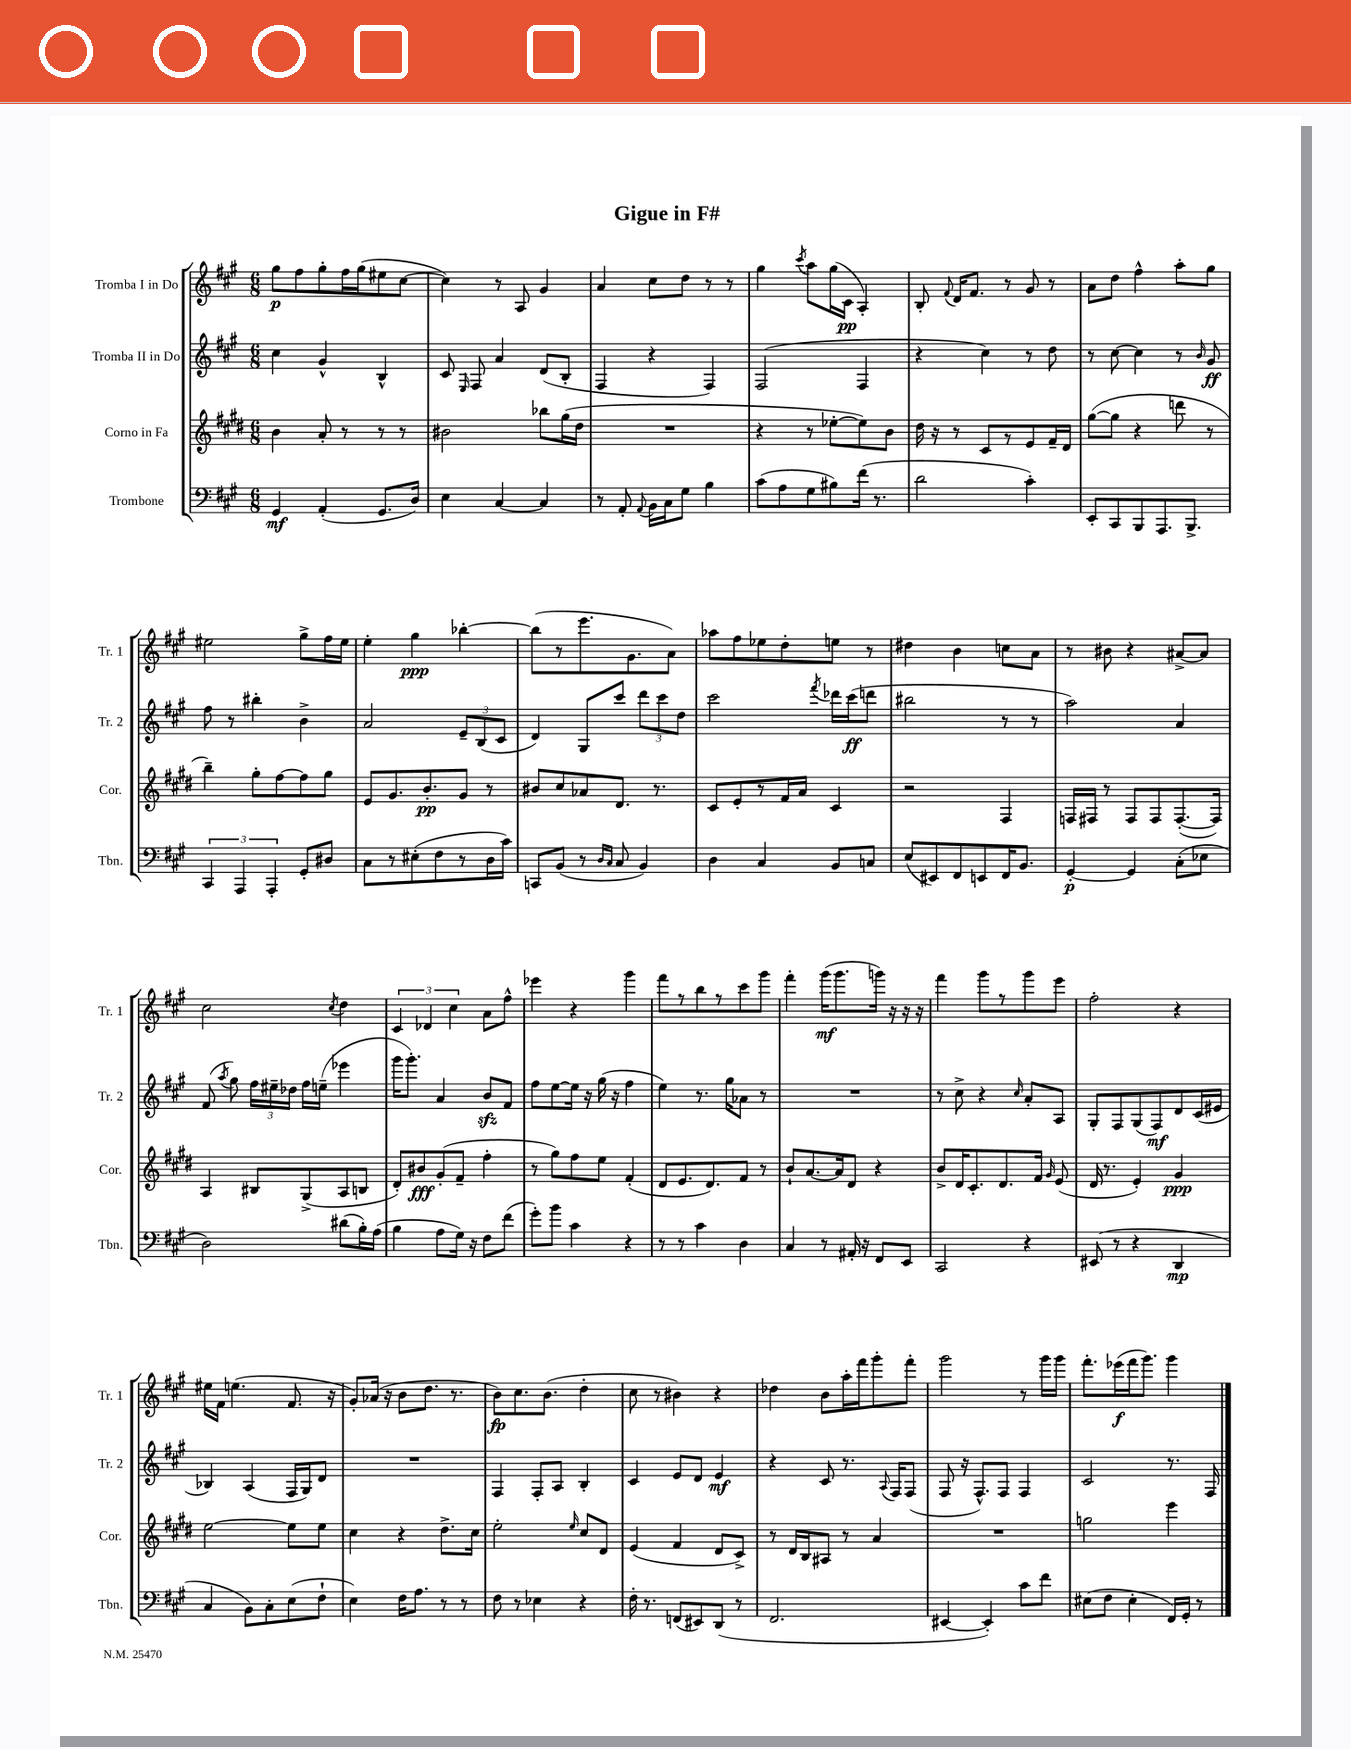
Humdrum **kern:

**kern	**dynam	**kern	**dynam	**kern	**dynam	**kern	**dynam
*part4	*part4	*part3	*part3	*part2	*part2	*part1	*part1
*staff4	*staff4	*staff3	*staff3	*staff2	*staff2	*staff1	*staff1
*I"Trombone	*	*I"Corno in Fa	*	*I"Tromba II in Do	*	*I"Tromba I in Do	*
*I'Tbn.	*	*I'Cor.	*	*I'Tr. 2	*	*I'Tr. 1	*
*clefF4	*	*clefG2	*	*clefG2	*	*clefG2	*
*k[f#c#g#]	*	*k[f#c#g#d#]	*	*k[f#c#g#]	*	*k[f#c#g#]	*
*M6/8	*	*M6/8	*	*M6/8	*	*M6/8	*
=1	=1	=1	=1	=1	=1	=1	=1
4GG#/	mf	4b\	.	4cc#\	.	8gg#\L	p
.	.	.	.	.	.	8ff#\	.
(4AA'/	.	8a'/	.	4g#^^/	.	8gg#'\	.
.	.	8r	.	.	.	16ff#\L	.
.	.	.	.	.	.	(16gg#\J	.
8.GG#/L	.	8r	.	4B^^/	.	8ee#X\	.
.	.	8r	.	.	.	[8cc#\J	.
16D/Jk)	.	.	.	.	.	.	.
=2	=2	=2	=2	=2	=2	=2	=2
4E\	.	2b#X\	.	8c#/	.	4cc#\])	.
.	.	.	.	16qqE/	.	.	.
.	.	.	.	8F#/	.	.	.
[4C#/	.	.	.	4a/	.	8r	.
.	.	.	.	.	.	8A/	.
4C#/]	.	8bb-X\L	.	(8d/L	.	4g#/	.
.	.	(16gg#\L	.	8B'/J	.	.	.
.	.	16dd#\JJ	.	.	.	.	.
=3	=3	=3	=3	=3	=3	=3	=3
8r	.	2.r	.	4F#/	.	4a/	.
8AA'/	.	.	.	.	.	.	.
8qqAA/	.	.	.	.	.	.	.
16BB\LL	.	.	.	4r	.	8cc#\L	.
16C#\J	.	.	.	.	.	.	.
8G#\J	.	.	.	.	.	8dd\J	.
4B\	.	.	.	4F#/)	.	8r	.
.	.	.	.	.	.	8r	.
=4	=4	=4	=4	=4	=4	=4	=4
(8c#\L	.	4r	.	(2F#/	.	4gg#\	.
8A\	.	.	.	.	.	.	.
.	.	.	.	.	.	8qccc#/	.
8G#\	.	8r	.	.	.	8aa\L	.
8B#X\)	.	[8ee-X'\L	.	.	.	(16gg#\L	.
.	.	.	.	.	.	16c#\JJ	pp
(16f#\Jk	.	8ee-\])	.	4F#/	.	4A'/)	.
8.r	.	.	.	.	.	.	.
.	.	8b\J	.	.	.	.	.
=5	=5	=5	=5	=5	=5	=5	=5
2d\	.	16dd#\	.	4r	.	8B'/	.
.	.	16r	.	.	.	.	.
.	.	.	.	.	.	8qqf#/	.
.	.	8r	.	.	.	16d/KL	.
.	.	.	.	.	.	8.f#/J	.
.	.	8c#/L	.	4cc#\)	.	.	.
.	.	8r	.	.	.	8r	.
4c#'\)	.	8e/	.	8r	.	8g#/	.
.	.	16f#~/L	.	8dd\	.	8r	.
.	.	16d#/JJ	.	.	.	.	.
=6	=6	=6	=6	=6	=6	=6	=6
8EE'/L	.	([8gg#\L	.	8r	.	8a\L	.
8CC#/	.	8gg#\J]	.	[8cc#\	.	8dd\J	.
8BBB/	.	4r	.	4cc#\]	.	4ff#^^\	.
8.AAA/	.	.	.	.	.	.	.
.	.	8dddn\	.	8r	.	8aa'\L	.
8.BBB^/J	.	.	.	.	.	.	.
.	.	.	.	16qqb/	.	.	.
.	.	8r	.	8g#/	ff	8gg#\J	.
!!LO:LB:g=z
=7	=7	=7	=7	=7	=7	=7	=7
6CC#/	.	4bb~\)	.	8ff#\	.	2ee#X\	.
.	.	.	.	8r	.	.	.
6AAA/	.	.	.	.	.	.	.
.	.	8gg#'\L	.	4bb#X'\	.	.	.
6AAA'/	.	.	.	.	.	.	.
.	.	[8ff#\	.	.	.	.	.
8GG#'/L	.	8ff#\]	.	4b^\	.	8gg#^\L	.
8D#X/J	.	8gg#\J	.	.	.	16ff#\L	.
.	.	.	.	.	.	16ee#\JJ	.
=8	=8	=8	=8	=8	=8	=8	=8
8C#\L	.	8e/L	.	2a/	.	4ee'\	.
8r	.	8.g#/	.	.	.	.	.
(8E#X'\	.	.	.	.	.	4gg#\	ppp
.	.	8.b'/	pp	.	.	.	.
8F#\	.	.	.	.	.	.	.
8r	.	8g#/J	.	12e~/L	.	[4bb-X'\	.
.	.	.	.	(12B/	.	.	.
16D\L	.	8r	.	.	.	.	.
.	.	.	.	12c#/J	.	.	.
16c#\JJ)	.	.	.	.	.	.	.
=9	=9	=9	=9	=9	=9	=9	=9
8CCn/L	.	8b#X/L	.	4d/)	.	(8bb-\L]	.
(8BB/J	.	8cc#/	.	.	.	8r	.
8r	.	8a-X/	.	8G#/L	.	8.eee\	.
16qqD/LL	.	.	.	.	.	.	.
16qqC#/JJ	.	.	.	.	.	.	.
8C#/	.	8.d#/J	.	8ccc#/J	.	.	.
.	.	.	.	.	.	8.g#\	.
4BB/)	.	.	.	12ddd\L	.	.	.
.	.	8.r	.	.	.	.	.
.	.	.	.	12ccc#\	.	.	.
.	.	.	.	.	.	8a\J)	.
.	.	.	.	12dd\J	.	.	.
=10	=10	=10	=10	=10	=10	=10	=10
4D\	.	8c#/L	.	2ccc#\	.	8aa-X\L	.
.	.	8e'/	.	.	.	8ff#\	.
4C#/	.	8r	.	.	.	8ee-X\	.
.	.	16f#/L	.	.	.	8dd'\	.
.	.	16a/JJ	.	.	.	.	.
.	.	.	.	8qfff#/	.	.	.
8BB/L	.	4c#/	.	16ddd-X\LL	.	8een\J	.
.	.	.	.	(16ccc#\J	ff	.	.
8Cn/J	.	.	.	8dddn\J	.	8r	.
=11	=11	=11	=11	=11	=11	=11	=11
(8E/L	.	2r	.	2bb#X\	.	4dd#X\	.
8EE#X/)	.	.	.	.	.	.	.
8FF#/	.	.	.	.	.	4b\	.
8EEn/	.	.	.	.	.	.	.
16FF#/K	.	4F#/	.	8r	.	8ccn\L	.
8.BB/J	.	.	.	.	.	.	.
.	.	.	.	8r	.	8a\J	.
=12	=12	=12	=12	=12	=12	=12	=12
[4GG#'/	p	16Fn/LL	.	2aa\)	.	8r	.
.	.	16F#X/JJ	.	.	.	.	.
.	.	8r	.	.	.	8b#X\	.
4GG#/]	.	8F#/L	.	.	.	4r	.
.	.	8F#/	.	.	.	.	.
(8C#'\L	.	([8.F#'/	.	4a/	.	[8a#X^/L	.
8E-X\J	.	.	.	.	.	8a#/J]	.
.	.	16F#/Jk])	.	.	.	.	.
!!LO:LB:g=z
=13	=13	=13	=13	=13	=13	=13	=13
2D\)	.	4A/	.	(8f#/	.	2cc#\	.
.	.	.	.	8qaa/	.	.	.
.	.	.	.	8gg#\)	.	.	.
.	.	8B#X/L	.	24ff#\LL	.	.	.
.	.	.	.	24ee#X~\	.	.	.
.	.	.	.	24dd-X\JJ	.	.	.
.	.	(8G#^/	.	16ff#\LL	.	.	.
.	.	.	.	(16een~\JJ	.	.	.
.	.	.	.	.	.	8qcc#/	.
(8d#X\L	.	8A/	.	4eee-X\	.	4dd\	.
16B'\L)	.	8Bn/J	.	.	.	.	.
(16A\JJ	.	.	.	.	.	.	.
=14	=14	=14	=14	=14	=14	=14	=14
4B\	.	8d#'/L)	.	16ggg#\KL	.	6c#/	.
.	.	.	.	8.ggg#'\J)	.	.	.
.	.	8b#X/	fff	.	.	.	.
.	.	.	.	.	.	6d-X/	.
8A\L	.	(8g#'/	.	4a/	.	.	.
.	.	.	.	.	.	6cc#\	.
16G#\Jk)	.	8f#~/J	.	.	.	.	.
16r	.	.	.	.	.	.	.
8F#\L	.	4ff#'\	.	8bzz/L	.	8a\L	.
(8f#\J	.	.	.	8f#/J	.	8ff#^^\J	.
=15	=15	=15	=15	=15	=15	=15	=15
8g#'\L)	.	8r	.	8ff#\L	.	4eee-X\	.
8b\J	.	8gg#\L)	.	[8ee\	.	.	.
4c#\	.	8ff#\	.	16ee\Jk]	.	4r	.
.	.	.	.	16r	.	.	.
.	.	8ee\J	.	(16gg#\	.	.	.
.	.	.	.	16r	.	.	.
4r	.	(4f#'/	.	4ff#\	.	4ggg#\	.
=16	=16	=16	=16	=16	=16	=16	=16
8r	.	8d#/L	.	4ee\)	.	8fff#\L	.
8r	.	8.e/	.	.	.	8r	.
4c#\	.	.	.	8.r	.	8bb\	.
.	.	8.d#/)	.	.	.	.	.
.	.	.	.	.	.	8r	.
.	.	.	.	16gg#\KL	.	.	.
4D\	.	8f#/J	.	8a-X\J	.	8ccc#\	.
.	.	8r	.	8r	.	8ggg#\J	.
=17	=17	=17	=17	=17	=17	=17	=17
4C#/	.	8b`/L	.	2.r	.	4fff#'\	.
.	.	[8.a/	.	.	.	.	.
8r	.	.	.	.	.	(16ggg#\KL	mf
.	.	16a/k]	.	.	.	8.ggg#\	.
16AA#X'/	.	8d#/J	.	.	.	.	.
16r	.	.	.	.	.	.	.
8FF#/L	.	4r	.	.	.	16gggn\Jk)	.
.	.	.	.	.	.	16r	.
8EE/J	.	.	.	.	.	16r	.
.	.	.	.	.	.	16r	.
=18	=18	=18	=18	=18	=18	=18	=18
2CC#/	.	8b^/L	.	8r	.	4fff#\	.
.	.	16d#/K	.	8cc#^\	.	.	.
.	.	8.c#'/	.	.	.	.	.
.	.	.	.	4r	.	8ggg#\L	.
.	.	8.d#/	.	.	.	8r	.
.	.	.	.	16qqcc#/	.	.	.
4r	.	.	.	8a'/L	.	8ggg#\	.
.	.	16f#/Jk	.	.	.	.	.
.	.	16qqg#/	.	.	.	.	.
.	.	(8e/	.	8A/J	.	8eee\J	.
=19	=19	=19	=19	=19	=19	=19	=19
(8EE#X/	.	16d#/	.	8G#'/L	.	2ff#'\	.
.	.	8.r	.	.	.	.	.
8r	.	.	.	8F#/	.	.	.
4r	.	4e'/)	.	(8G#/	.	.	.
.	.	.	.	8F#/)	mf	.	.
4DD/	mp	4g#/	ppp	8d/	.	4r	.
.	.	.	.	(16c#/L	.	.	.
.	.	.	.	16e#X/JJ	.	.	.
!!LO:LB:g=z
=20	=20	=20	=20	=20	=20	=20	=20
4C#/	.	[2ee\	.	4B-X/)	.	16ee#X\LL	.
.	.	.	.	.	.	16f#\JJ	.
.	.	.	.	.	.	(4.een\	.
8BB\L)	.	.	.	(4A/	.	.	.
8C#'\	.	.	.	.	.	.	.
(8E\	.	8ee\L]	.	16F#/LL	.	8.f#/	.
.	.	.	.	16G#/J)	.	.	.
8F#`\J	.	8ee\J	.	8d/J	.	.	.
.	.	.	.	.	.	16r	.
=21	=21	=21	=21	=21	=21	=21	=21
4E\)	.	4cc#\	.	2.r	.	8g#'/L)	.
.	.	.	.	.	.	(16a-X/Jk	.
.	.	.	.	.	.	16r	.
16F#\KL	.	4r	.	.	.	8b\L	.
8.A\J	.	.	.	.	.	.	.
.	.	.	.	.	.	8.dd\J	.
8r	.	8.dd#^\L	.	.	.	.	.
.	.	.	.	.	.	8.r	.
8r	.	.	.	.	.	.	.
.	.	16cc#\Jk	.	.	.	.	.
=22	=22	=22	=22	=22	=22	=22	=22
8F#\	.	2ee'\	.	4F#/	.	8b\L)	fp
8r	.	.	.	.	.	8.cc#\	.
4E-X\	.	.	.	8F#'/L	.	.	.
.	.	.	.	.	.	(8.b\J	.
.	.	.	.	8A/J	.	.	.
.	.	16qqee/	.	.	.	.	.
4r	.	8cc#/L	.	4B'/	.	4dd'\	.
.	.	8d#/J	.	.	.	.	.
=23	=23	=23	=23	=23	=23	=23	=23
16F#'\	.	(4e/	.	4c#/	.	8cc#\	.
8.r	.	.	.	.	.	.	.
.	.	.	.	.	.	8r	.
(8FFn/L	.	4f#/	.	8e/L	.	4b#X\)	.
8EE#X/)	.	.	.	8d/J	.	.	.
(8DD/J	.	8d#/L	.	4e/	mf	4r	.
8r	.	8c#^/J)	.	.	.	.	.
=24	=24	=24	=24	=24	=24	=24	=24
2.FF#/	.	8r	.	4r	.	4dd-X\	.
.	.	16d#/LL	.	.	.	.	.
.	.	16B/J	.	.	.	.	.
.	.	8A#X/J	.	8c#/	.	8b\L	.
.	.	8r	.	8.r	.	16aa'\L	.
.	.	.	.	.	.	16fff#\J	.
.	.	4a/	.	.	.	8ggg#'\	.
.	.	.	.	8qqA/	.	.	.
.	.	.	.	16F#/KL	.	.	.
.	.	.	.	(8F#/J	.	8fff#'\J	.
=25	=25	=25	=25	=25	=25	=25	=25
[4EE#X/	.	2.r	.	8F#/	.	2ggg#\	.
.	.	.	.	16r	.	.	.
.	.	.	.	8.F#^^/L)	.	.	.
4EE#'/])	.	.	.	.	.	.	.
.	.	.	.	8F#/J	.	.	.
8c#\L	.	.	.	4F#/	.	8r	.
8f#\J	.	.	.	.	.	16ggg#\LL	.
.	.	.	.	.	.	16ggg#\JJ	.
=26	=26	=26	=26	=26	=26	=26	=26
(8E#X\L	.	2ggn\	.	2c#/	.	8.fff#'\L	.
8F#\J	.	.	.	.	.	.	.
.	.	.	.	.	.	(16eee-X\L	f
4E#'\	.	.	.	.	.	16fff#\J	.
.	.	.	.	.	.	8.ggg#\J)	.
16FF#/LL)	.	4eee\	.	8.r	.	4ggg#\	.
16GG#'/JJ	.	.	.	.	.	.	.
8r	.	.	.	.	.	.	.
.	.	.	.	16F#/	.	.	.
==	==	==	==	==	==	==	==
*-	*-	*-	*-	*-	*-	*-	*-
